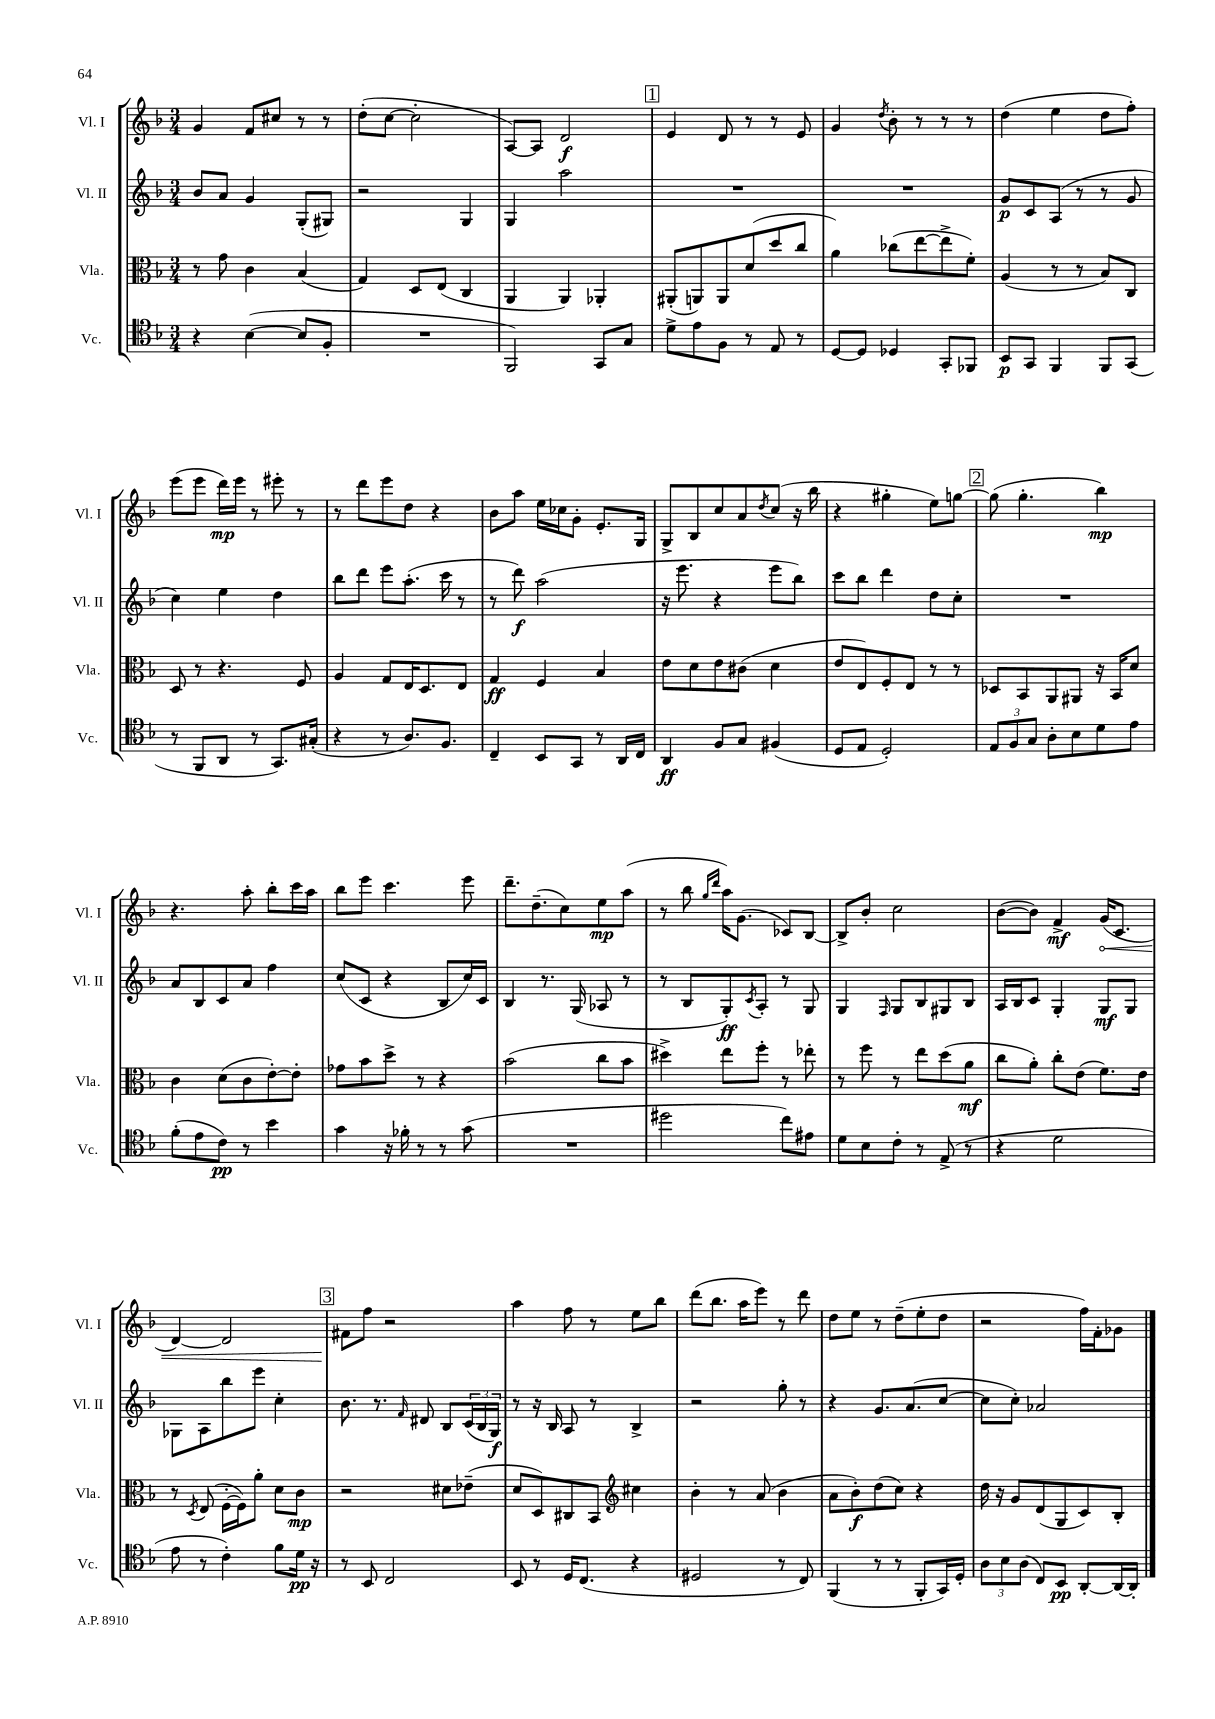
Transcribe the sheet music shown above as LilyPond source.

<<
\new StaffGroup <<
\new Staff = "s0" \with { instrumentName = "Vl. I" shortInstrumentName = "Vl. I" } {
    \clef treble \key f \major \numericTimeSignature \time 3/4
    g'4 f'8 cis''8 r8 r8 |
    d''8-.( c''8~ c''2-. |
    a8~) a8 d'2\f |
    \mark \markup { \box "1" } e'4 d'8 r8 r8 e'8 |
    g'4 \acciaccatura { d''8 } bes'8-. r8 r8 r8 |
    d''4( e''4 d''8 f''8-.) |
    e'''8( e'''8 d'''16\mp) e'''16 r8 eis'''8-. r8 |
    r8 d'''8 e'''8 d''8 r4 |
    bes'8 a''8 e''16 ces''16 g'8-. e'8.-. g16 |
    g8-> bes8 c''8 a'8 \acciaccatura { d''8 } c''8( r16 bes''16 |
    r4 gis''4-. e''8) g''8~ |
    \mark \markup { \box "2" } g''8( g''4.-. bes''4\mp) |
    r4. a''8-. bes''8-. c'''16 a''16 |
    bes''8 e'''8 c'''4. e'''8 |
    d'''8.-- d''8.--( c''8) e''8\mp a''8( |
    r8 bes''8 \grace { g''16 d'''16 } a''16) g'8.( ces'8) bes8~ |
    bes8-> bes'8-. c''2 |
    bes'8~( bes'8) f'4->\mf \once \override Hairpin.circled-tip = ##t g'16\<( c'8. |
    d'4~) d'2 |
    \mark \markup { \box "3" } fis'8\! f''8 r2 |
    a''4 f''8 r8 e''8 bes''8 |
    d'''8( bes''8. a''16 e'''8) r8 d'''8 |
    d''8 e''8 r8 d''8--( e''8-. d''8 |
    r2 f''16) f'16-. ges'8 \bar "|." |
}
\new Staff = "s1" \with { instrumentName = "Vl. II" shortInstrumentName = "Vl. II" } {
    \clef treble \key f \major \numericTimeSignature \time 3/4
    bes'8 a'8 g'4 g8-.( gis8) |
    r2 g4 |
    g4 a''2 |
    \mark \markup { \box "1" } R2. |
    R2. |
    g'8\p c'8 a8( r8 r8 g'8 |
    c''4) e''4 d''4 |
    bes''8 d'''8 e'''8 a''8.-.( c'''16 r8 |
    r8 d'''8\f) a''2( |
    r16 e'''8. r4 e'''8 bes''8) |
    c'''8 bes''8 d'''4 d''8 c''8-. |
    \mark \markup { \box "2" } R2. |
    a'8 bes8 c'8 a'8 f''4 |
    c''8( c'8 r4 bes8 c''16) c'16 |
    bes4 r8. g16( aes8 r8 |
    r8 bes8 g8-.\ff) \acciaccatura { c'8 } a8-. r8 g8 |
    g4 \grace { f16 } g8 bes8 gis8 bes8 |
    a16 bes16 c'8 g4-. g8\mf g8 |
    ges8 a8 bes''8 e'''8 c''4-. |
    \mark \markup { \box "3" } bes'8. r8. \grace { f'16 } dis'8 bes8 \tuplet 3/2 { c'16( bes16 g16\f) } |
    r8 r16 bes16 a8 r8 bes4-> |
    r2 g''8-. r8 |
    r4 g'8. a'8.( c''8~ |
    c''8 c''8-.) aes'2 \bar "|." |
}
\new Staff = "s2" \with { instrumentName = "Vla." shortInstrumentName = "Vla." } {
    \clef alto \key f \major \numericTimeSignature \time 3/4
    r8 g'8 c'4 bes4( |
    g4) d8 e8( c4 |
    a,4 a,4) aes,4-. |
    \mark \markup { \box "1" } ais,8-.( a,8) a,8 d'8( d''8 c''8 |
    a'4) ces''8( e''8~ e''8-> f'8-.) |
    a4( r8 r8 bes8) c8 |
    d8 r8 r4. f8 |
    a4 g8 e16 d8. e8 |
    g4\ff f4 bes4 |
    e'8 d'8 e'8 cis'8( d'4 |
    e'8 e8) f8-. e8 r8 r8 |
    \mark \markup { \box "2" } des8 bes,8 a,8 ais,8 r16 bes,16 d'8 |
    c'4 d'8( c'8 e'8~-.) e'8-. |
    ges'8 bes'8 d''8-> r8 r4 |
    bes'2( c''8 bes'8 |
    dis''4->) e''8 f''8-. r8 ees''8-. |
    r8 f''8 r8 e''8 d''8( a'8\mf |
    c''8 a'8-.) c''8-. e'8( f'8.) e'16 |
    r8 \acciaccatura { d8 } e8( f16~-. f16) a'8-. d'8 c'8\mp |
    \mark \markup { \box "3" } r2 dis'8 ees'8--( |
    d'8 d8) cis8 bes,8 \clef treble cis''4 |
    bes'4-. r8 a'8( bes'4 |
    a'8 bes'8-.\f) d''8( c''8) r4 |
    d''16 r16 g'8 d'8( g8 c'8) bes8-. \bar "|." |
}
\new Staff = "s3" \with { instrumentName = "Vc." shortInstrumentName = "Vc." } {
    \clef tenor \key f \major \numericTimeSignature \time 3/4
    r4 bes4~( bes8 f8-. |
    R2. |
    f,2) g,8 g8 |
    \mark \markup { \box "1" } d'8-> e'8 f8 r8 e8 r8 |
    d8~ d8 des4 g,8-. fes,8 |
    bes,8\p g,8 f,4 f,8 g,8( |
    r8 f,8 a,8 r8 g,8.) gis16-.( |
    r4 r8 a8.) f8. |
    c4-- bes,8 g,8 r8 a,16 c16 |
    a,4\ff f8 g8 fis4( |
    d8 e8 d2-.) |
    \mark \markup { \box "2" } \tuplet 3/2 { e8 f8 g8 } a8-. bes8 d'8 e'8 |
    f'8-.( e'8 c'8\pp) r8 bes'4 |
    g'4 r16 fes'16-. r8 r8 g'8( |
    R2. |
    dis''2 c''8) eis'8 |
    d'8 bes8 c'8-. r8 e8->( r8 |
    r4 d'2 |
    e'8 r8 c'4-.) f'8 d'16\pp r16 |
    \mark \markup { \box "3" } r8 bes,8 c2 |
    bes,8 r8 d16 c8.( r4 |
    dis2 r8 c8) |
    f,4( r8 r8 f,8-. g,16) d16-. |
    \tuplet 3/2 { a8 bes8 a8( } c8) bes,8\pp a,8~-. a,16~ a,16-. \bar "|." |
}
>>
>>
\layout { \context { \Score \remove "Bar_number_engraver" } }
